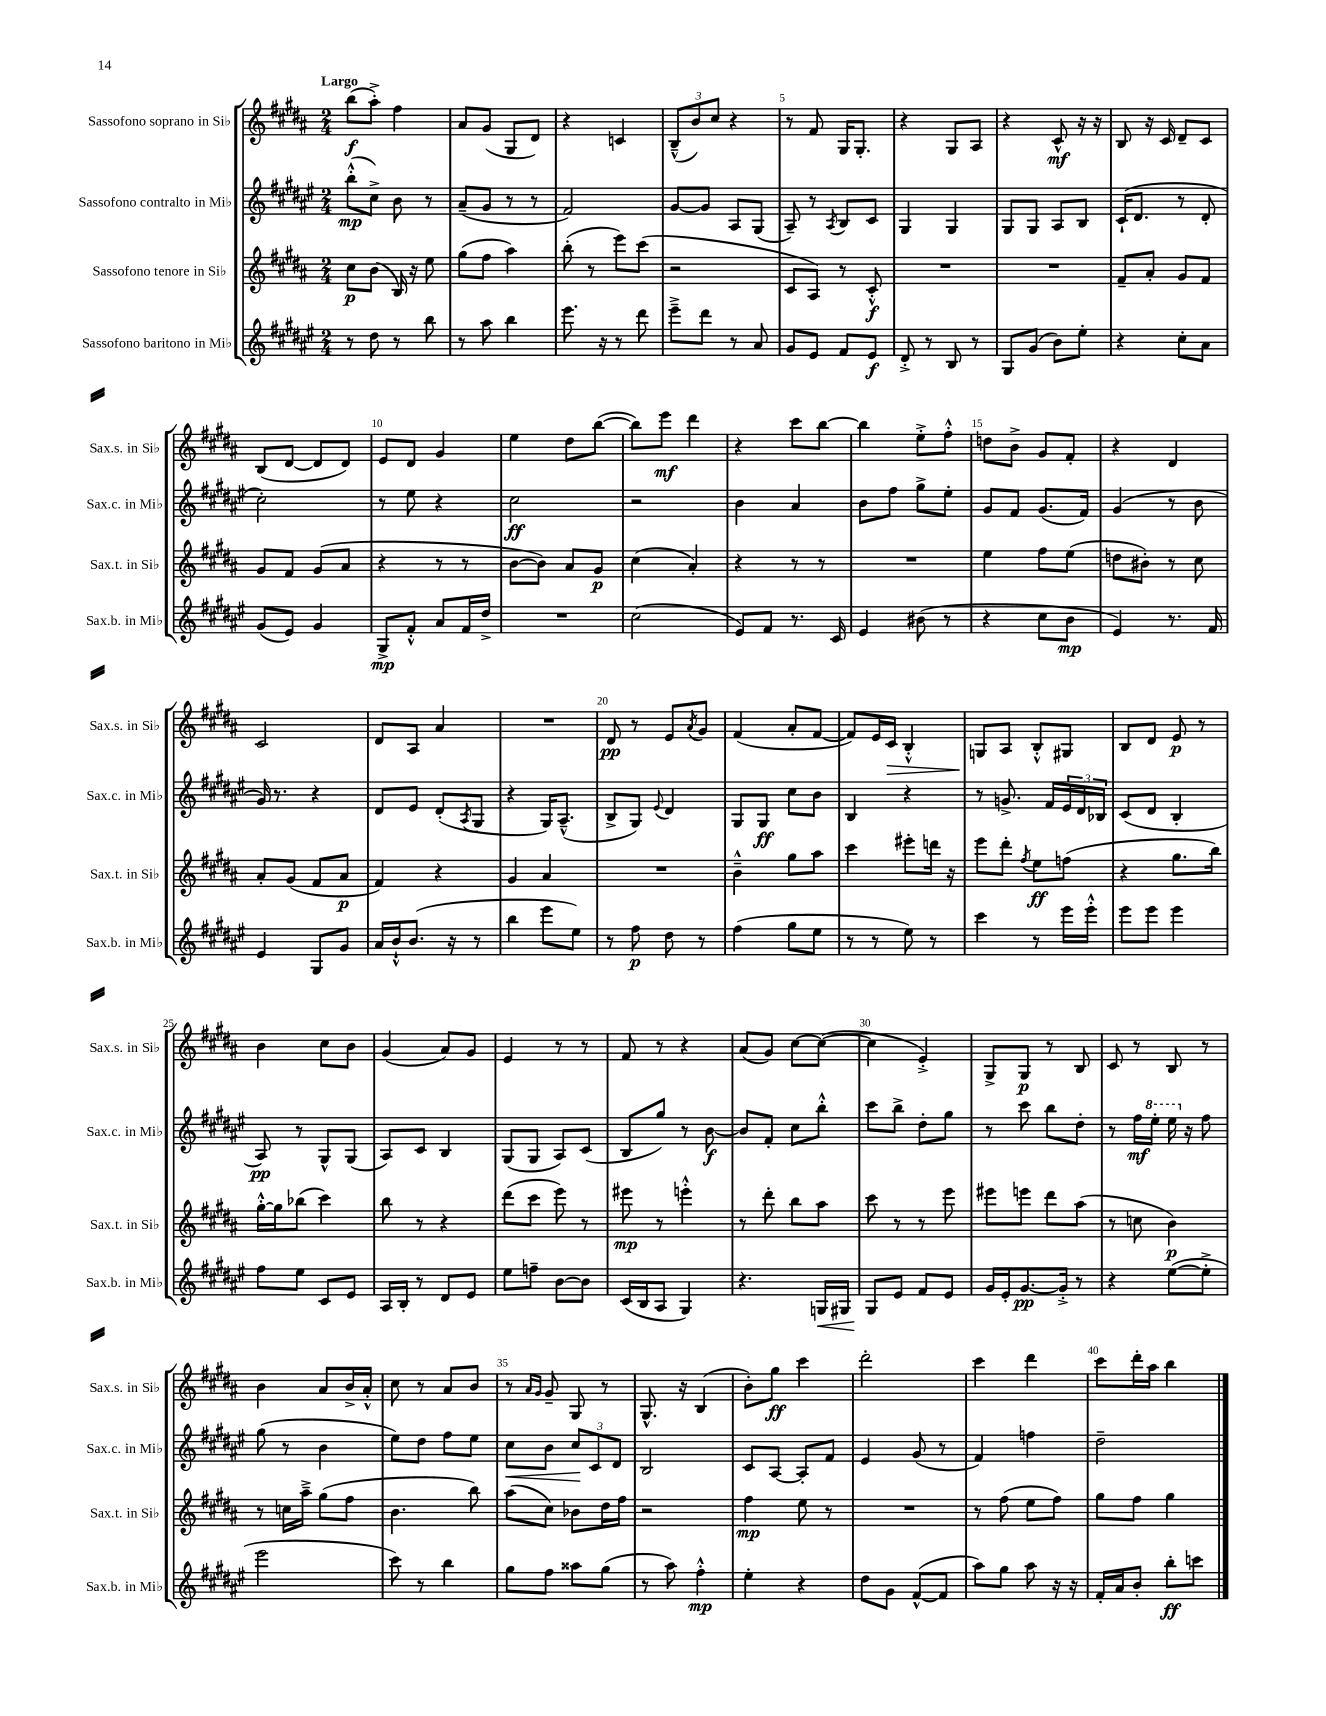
<<
\new StaffGroup <<
\new Staff = "s0" \with { instrumentName = "Sassofono soprano in Sib" shortInstrumentName = "Sax.s. in Sib" } {
    \clef treble \key b \major \numericTimeSignature \time 2/4 \tempo "Largo"
    b''8\f( ais''8-.->) fis''4 |
    ais'8 gis'8( gis8 dis'8) |
    r4 c'4 |
    \tuplet 3/2 { b8---^( b'8) cis''8 } r4 |
    r8 fis'8 gis16 gis8.-. |
    r4 gis8 ais8 |
    r4 cis'8-^\mf r16 r16 |
    b8 r16 cis'16 dis'8-- cis'8 |
    b8( dis'8~ dis'8 dis'8) |
    e'8 dis'8 gis'4 |
    e''4 dis''8 b''8~( |
    b''8) e'''8\mf dis'''4 |
    r4 cis'''8 b''8~ |
    b''4 e''8-.-> fis''8-.-^ |
    d''8 b'8-> gis'8 fis'8-. |
    r4 dis'4 |
    cis'2 |
    dis'8 ais8 ais'4 |
    R2 |
    dis'8\pp r8 e'8 \acciaccatura { ais'8 } gis'8 |
    fis'4( ais'8-. fis'8~ |
    fis'8) e'16 cis'16\> b4-.-^ |
    g8\! ais8 b8-.-^ gis8 |
    b8 dis'8 e'8\p r8 |
    b'4 cis''8 b'8 |
    gis'4( ais'8) gis'8 |
    e'4 r8 r8 |
    fis'8 r8 r4 |
    ais'8( gis'8) cis''8~ cis''8~( |
    cis''4 e'4-.->) |
    gis8-> gis8\p r8 b8 |
    cis'8 r8 b8 r8 |
    b'4 ais'8 b'16-> ais'16-.-^ |
    cis''8 r8 ais'8 b'8 |
    r8 \grace { ais'16 gis'16 } gis'8-- gis8 r8 |
    gis8.-^ r16 b4( |
    b'8-.) gis''8\ff cis'''4 |
    dis'''2-. |
    cis'''4 dis'''4 |
    cis'''8 dis'''16-. ais''16 b''4 \bar "|." |
}
\new Staff = "s1" \with { instrumentName = "Sassofono contralto in Mib" shortInstrumentName = "Sax.c. in Mib" } {
    \clef treble \key fis \major \numericTimeSignature \time 2/4
    b''8-.-^\mp( cis''8->) b'8 r8 |
    ais'8--( gis'8 r8 r8 |
    fis'2) |
    gis'8~ gis'8 ais8 gis8( |
    ais8--) r8 \acciaccatura { ais8 } b8 cis'8 |
    gis4 gis4 |
    gis8 gis8 ais8 b8 |
    cis'16-!( dis'8. r8 dis'8-. |
    cis''2-.) |
    r8 eis''8 r4 |
    cis''2\ff |
    r2 |
    b'4 ais'4 |
    b'8 fis''8 gis''8-> eis''8-. |
    gis'8 fis'8 gis'8.( fis'16) |
    gis'4( r8 b'8 |
    gis'16) r8. r4 |
    dis'8 eis'8 dis'8-.( \acciaccatura { ais8 } gis8 |
    r4 gis16) ais8.---^( |
    b8-> gis8) \appoggiatura { eis'8 } dis'4 |
    gis8 gis8\ff cis''8 b'8 |
    b4 r4 |
    r8 g'8.-> fis'16 \tuplet 3/2 { eis'16 dis'16 bes16 } |
    cis'8( dis'8 b4-. |
    ais8\pp) r8 gis8-^ gis8( |
    ais8) cis'8 b4 |
    gis8( gis8 ais8) cis'8( |
    b8 gis''8) r8 b'8~\f |
    b'8 fis'8-. cis''8 b''8-.-^ |
    cis'''8 b''8-> dis''8-. gis''8 |
    r8 cis'''8 b''8 dis''8-. |
    r8 fis''16\mf \ottava #1 eis'''16-. eis'''16 \ottava #0 r16 fis''8 |
    gis''8( r8 b'4 |
    eis''8) dis''8 fis''8 eis''8 |
    cis''8\< b'8 \tuplet 3/2 { cis''8\! cis'8 dis'8 } |
    b2 |
    cis'8 ais8~ ais8-. fis'8 |
    eis'4 gis'8( r8 |
    fis'4) f''4 |
    dis''2-- \bar "|." |
}
\new Staff = "s2" \with { instrumentName = "Sassofono tenore in Sib" shortInstrumentName = "Sax.t. in Sib" } {
    \clef treble \key b \major \numericTimeSignature \time 2/4
    cis''8\p b'8( b16) r16 e''8 |
    gis''8( fis''8 ais''4) |
    b''8-.( r8 e'''8) cis'''8( |
    r2 |
    cis'8 ais8) r8 cis'8-.-^\f |
    R2 |
    R2 |
    fis'8-- ais'8-. gis'8 fis'8 |
    gis'8 fis'8 gis'8( ais'8 |
    r4 r8 r8 |
    b'8~ b'8) ais'8 gis'8\p |
    cis''4( ais'4-.) |
    r4 r8 r8 |
    R2 |
    e''4 fis''8 e''8( |
    d''8 bis'8-.) r8 cis''8 |
    ais'8-. gis'8( fis'8 ais'8\p |
    fis'4) r4 |
    gis'4 ais'4 |
    R2 |
    b'4---^ gis''8 ais''8 |
    cis'''4 eis'''8-. d'''16 r16 |
    e'''8 dis'''8-. \acciaccatura { fis''8 } e''8\ff f''8( |
    r4 gis''8. b''16) |
    gis''16~-.-^ gis''16 bes''8( cis'''4) |
    b''8 r8 r4 |
    dis'''8( cis'''8 e'''8) r8 |
    eis'''8\mp r8 e'''4-.-^ |
    r8 dis'''8-. b''8 ais''8 |
    cis'''8 r8 r8 e'''8 |
    eis'''8 e'''8 dis'''8 ais''8( |
    r8 c''8 b'4\p) |
    r8 c''16 ais''16---> gis''8( fis''8 |
    b'4. b''8) |
    ais''8( cis''8) bes'8 dis''16 fis''16 |
    r2 |
    fis''4\mp e''8 r8 |
    R2 |
    r8 fis''8( e''8 fis''8) |
    gis''8 fis''8 gis''4 \bar "|." |
}
\new Staff = "s3" \with { instrumentName = "Sassofono baritono in Mib" shortInstrumentName = "Sax.b. in Mib" } {
    \clef treble \key fis \major \numericTimeSignature \time 2/4
    r8 dis''8 r8 b''8 |
    r8 ais''8 b''4 |
    eis'''8. r16 r8 dis'''8 |
    eis'''8---> dis'''8 r8 ais'8 |
    gis'8 eis'8 fis'8 eis'8\f |
    dis'8-.-> r8 b8 r8 |
    gis8 gis'8( b'8) eis''8-. |
    r4 cis''8-. ais'8 |
    gis'8( eis'8) gis'4 |
    gis8->\mp fis'8-.-^ ais'8 fis'16 dis''16-> |
    R2 |
    cis''2( |
    eis'8) fis'8 r8. cis'16 |
    eis'4 bis'8( r8 |
    r4 cis''8 b'8\mp |
    eis'4) r8. fis'16 |
    eis'4 gis8 gis'8 |
    ais'16 b'16-!-^ b'8.( r16 r8 |
    b''4 eis'''8 eis''8) |
    r8 fis''8\p dis''8 r8 |
    fis''4( gis''8 eis''8 |
    r8 r8 eis''8) r8 |
    cis'''4 r8 eis'''16 eis'''16-.-^ |
    eis'''8 eis'''8 eis'''4 |
    fis''8 eis''8 cis'8 eis'8 |
    ais16 b16-. r8 dis'8 eis'8 |
    eis''8 f''8-- b'8~ b'8 |
    cis'16( b16 ais8 gis4) |
    r4. g16\< gis16 |
    gis8\! eis'8 fis'8 eis'8 |
    gis'16 eis'16-. gis'8.~\pp gis'16-.-> r8 |
    r4 eis''8~( eis''8-.-> |
    eis'''2 |
    cis'''8) r8 b''4 |
    gis''8 fis''8 aisis''8 gis''8( |
    r8 ais''8) fis''4-.-^\mp |
    eis''4-. r4 |
    dis''8 gis'8 fis'8~-^( fis'8 |
    ais''8) gis''8 ais''8 r16 r16 |
    fis'16-. ais'16 b'8-. b''8-.\ff c'''8 \bar "|." |
}
>>
>>
\layout { \context { \Score \override BarNumber.break-visibility = ##(#f #t #t) barNumberVisibility = #(every-nth-bar-number-visible 5) } }
